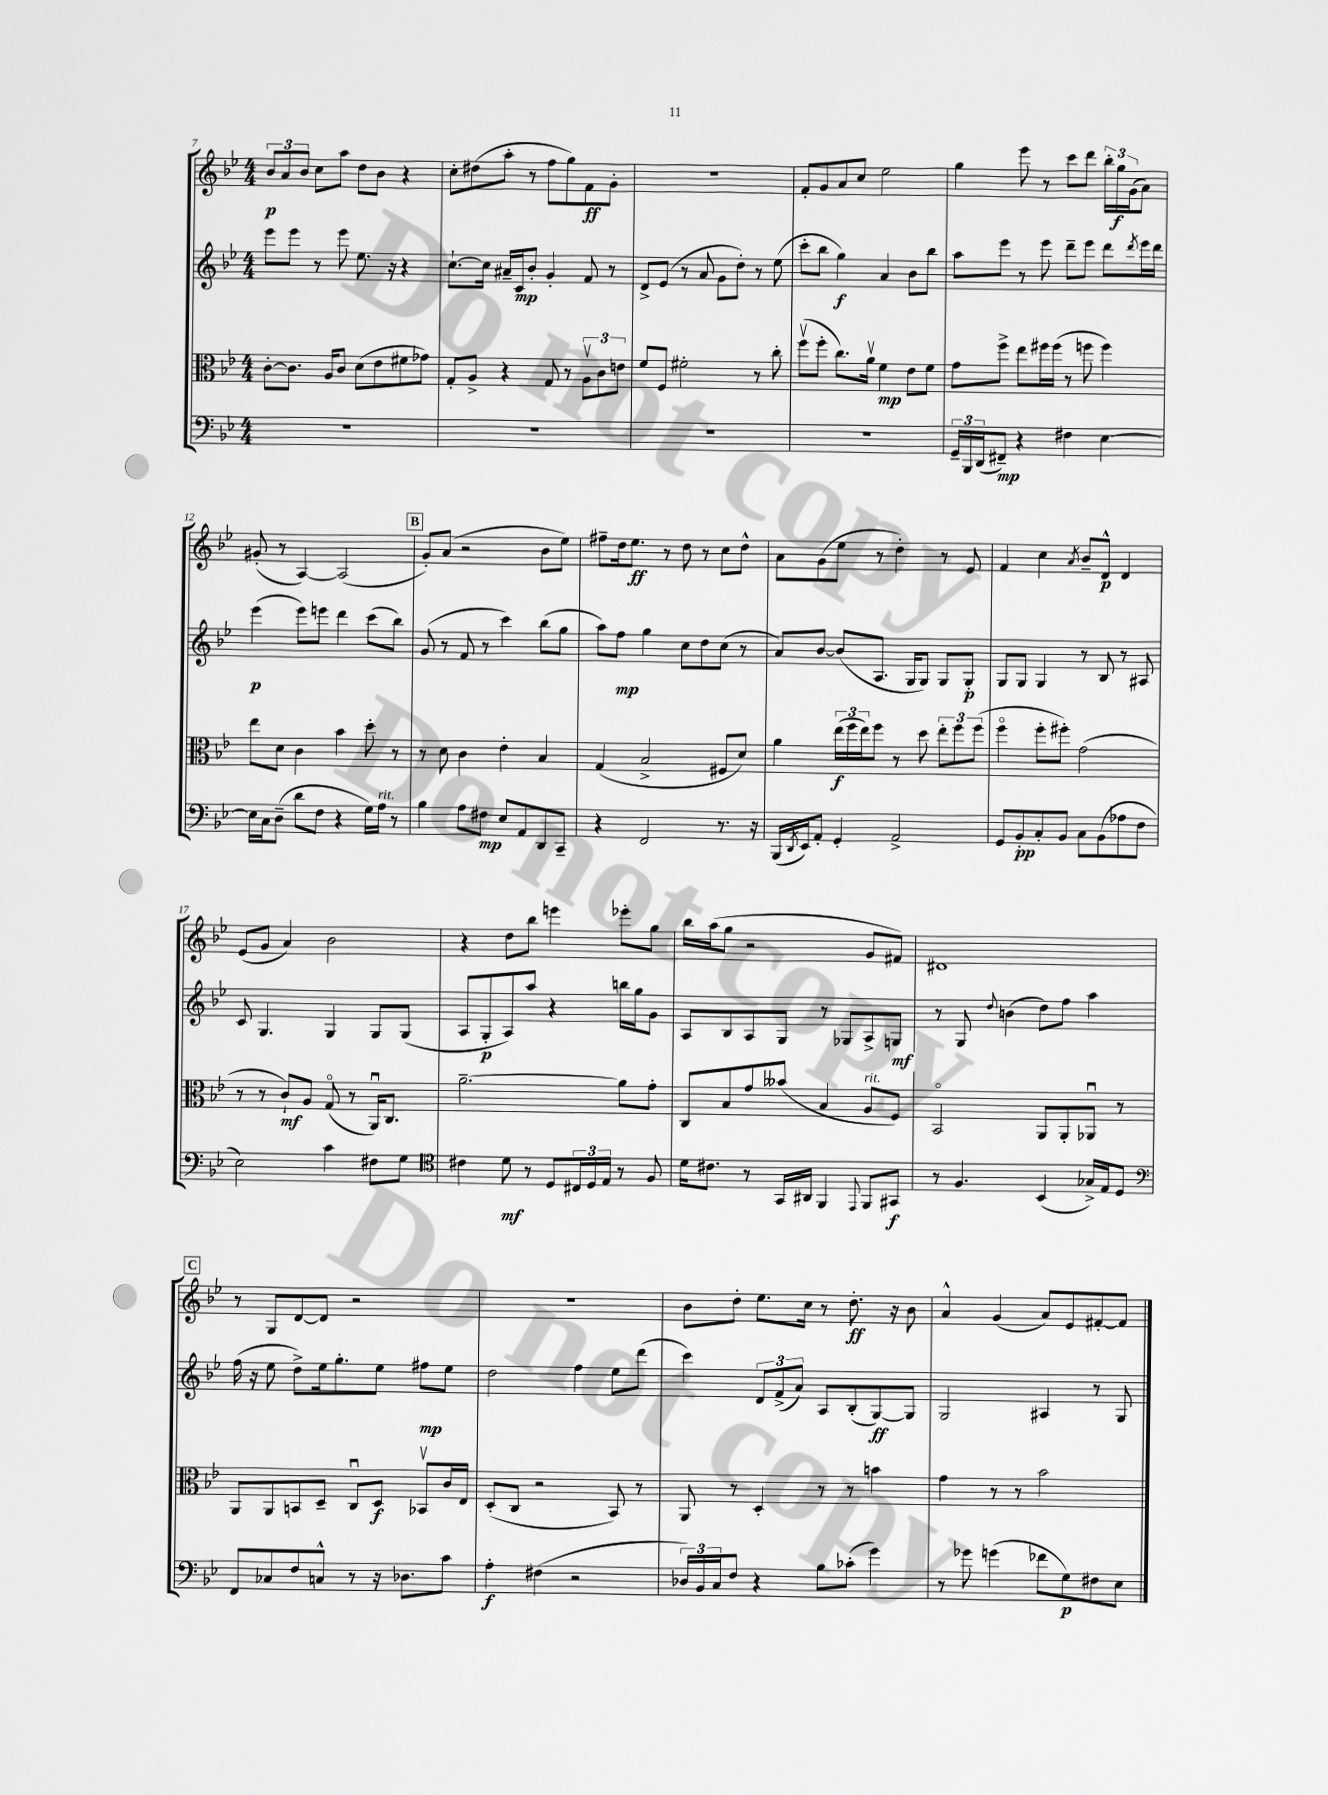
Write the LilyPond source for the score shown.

<<
\new StaffGroup <<
\new Staff = "s0" {
    \clef treble \key bes \major \numericTimeSignature \time 4/4
    \tuplet 3/2 { bes'8\p a'8 bes'8 } c''8 a''8 d''8 bes'8 r4 |
    c''8-. dis''8( a''8-. r8 f''8 g''8) f'8\ff g'8-. |
    r1 |
    f'8-. g'8 a'8 c''8 ees''2 |
    g''4 ees'''8 r8 c'''8 d'''8 \tuplet 3/2 { bes''16-. g''16\f g'16( } a'8) |
    gis'8-.( r8 a4~) a2( |
    \mark \markup { \box "B" } g'8-.) a'8( r2 bes'8 ees''8) |
    fis''8-- d''16 ees''8.\ff r8 d''8 r8 c''8 d''8-^ |
    a'8 g'8( ees''8 r8 d''4-.) r8 ees'8 |
    f'4 c''4 \acciaccatura { a'8 } bes'8-- d'8-^\p d'4 |
    ees'8( g'8 a'4) bes'2 |
    r4 d''8 bes''8 e'''4 ees'''8-. g''8 |
    bes''16 a''16( g''8 r2 g'8 fis'8) |
    dis'1 |
    \mark \markup { \box "C" } r8 g8 d'8~ d'8 r2 |
    r1 |
    bes'8 d''8-. ees''8. c''16 r8 d''8.-.\ff r16 bes'8 |
    a'4-^ g'4( a'8) ees'8 fis'8~-. fis'8 \bar "|." |
}
\new Staff = "s1" {
    \clef treble \key bes \major \numericTimeSignature \time 4/4
    ees'''8 ees'''8 r8 ees'''8 ees''8. r16 r4 |
    c''8.~-! c''16 ais'16-- c'16\mp bes'8-. g'4-. f'8 r8 |
    d'8-> ees'8( r8 a'8 g'8 d''8-.) r8 ees''8( |
    c'''8-. bes''8 g''4\f) a'4 bes'8 bes''8 |
    a''8 ees'''8 r8 ees'''8 d'''8-- ees'''8 d'''8 \acciaccatura { d'''8 } ees'''16 d'''16 |
    ees'''4\p( ees'''8) e'''8 d'''4 c'''8( bes''8) |
    \mark \markup { \box "B" } g'8( r8 f'8 r8 c'''4) bes''8( g''8 |
    a''8) f''8\mp g''4 c''8 d''8 c''8( r8 |
    a'8) bes'8~ bes'8( a8. g16 g8) g8 g8-.\p |
    g8 g8 g4 r8 bes8 r8 ais8 |
    c'8 g4. g4 g8 g8( |
    a8 g8-.\p a8) a''8 r4 b''16 g''16 g'8 |
    a8 bes8 a8 g8 r8 ges8 a8-> g8\mf |
    r8 g8 \appoggiatura { d''8 } b'4( d''8) f''8 a''4 |
    \mark \markup { \box "C" } f''16( r16 ees''8 d''8->) ees''16 g''8.-. ees''8 fis''8\mp ees''8 |
    d''2 f''4 ees''8 d'''8( |
    c'''4) \tuplet 3/2 { d'8 f'8->( a'8) } a8 bes8-.( g8~\ff) g8 |
    g2 ais4 r8 g8 \bar "|." |
}
\new Staff = "s2" {
    \clef alto \key bes \major \numericTimeSignature \time 4/4
    c'8~-. c'8. a16 c'8 d'8( ees'8 fis'8 ges'8) |
    g8-. a8-> r4 g8 r8 \tuplet 3/2 { a8\upbow c'8 e'8 } |
    f'8 f8 fis'2-. r8 c''8-. |
    f''8\upbow( f''8-. c''8.) a'16\upbow f'4\mp ees'8 f'8 |
    g'8 f''8-> ees''8 fis''16 fis''16( r8 f''8 f''4) |
    ees''8 d'8 c'4 bes'4 d''8-. r8 |
    \mark \markup { \box "B" } r8 d'8 c'4 ees'4-. bes4 |
    g4( bes2-> fis8 d'8) |
    a'4 \tuplet 3/2 { ees''16\f( f''16 ees''16) } f''8 r8 d''8 \tuplet 3/2 { ees''8-. f''8 f''8( } |
    f''4\flageolet f''8-. fis''8-.) g'2( |
    r8 r8 c'8-!\mf) a8 g8\flageolet( r8 a,16\downbow) c8. |
    a'2.~-- a'8 g'8-. |
    c8 bes8 g'8 beses'8( bes4 a8^\markup { \italic "rit." } f8) |
    bes,2\flageolet a,8 a,8-. aes,8\downbow r8 |
    \mark \markup { \box "C" } a,8 a,8 b,8 d8-- c8\downbow d8\f bes,8\upbow c'16 ees16 |
    d8-.( c8 r2 bes,8) r8 |
    a,8 r8 d4-. r8 r8 b'4 |
    g'4 r8 r8 bes'2 \bar "|." |
}
\new Staff = "s3" {
    \clef bass \key bes \major \numericTimeSignature \time 4/4
    r1 |
    R1 |
    R1 |
    R1 |
    \tuplet 3/2 { g,16-- bes,,16 d,16( } fis,8--\mp) r4 fis4 ees4~ |
    ees16 c16 d8--( d'8 f8 r4 g16) a16^\markup { \italic "rit." } r8 |
    \mark \markup { \box "B" } bes4 a8 fis8\mp ees8 a,8 d,8 c,8-- |
    r4 f,2 r8. r16 |
    bes,,16( \acciaccatura { d,8 } ees,16) a,8-. g,4-. a,2-> |
    g,8 bes,8-.\pp c8-. bes,8 c8 bes,8( aes8 f8 |
    ees2) c'4 fis8 g8 |
    \clef tenor cis'4 d'8\mf r8 d8 \tuplet 3/2 { cis16 d16 ees16 } r8 f8 |
    d'16 cis'8. r8 g,16 ais,16 f,4 \appoggiatura { ees,8 } f,8 gis,8\f |
    r8 f4. bes,4( ges16->) ees16 d8 |
    \mark \markup { \box "C" } \clef bass f,8 ces8 f8 c8-^ r8 r16 des8. c'8 |
    a4-.\f fis4( r2 |
    \tuplet 3/2 { des16) bes,16 c16 } f8 r4 bes8 ces'8-.( g'4) |
    r8 ges'8 g'4( fes'8 g8\p) fis8 ees8 \bar "|." |
}
>>
>>
\layout { \context { \Score currentBarNumber = #7 } }
